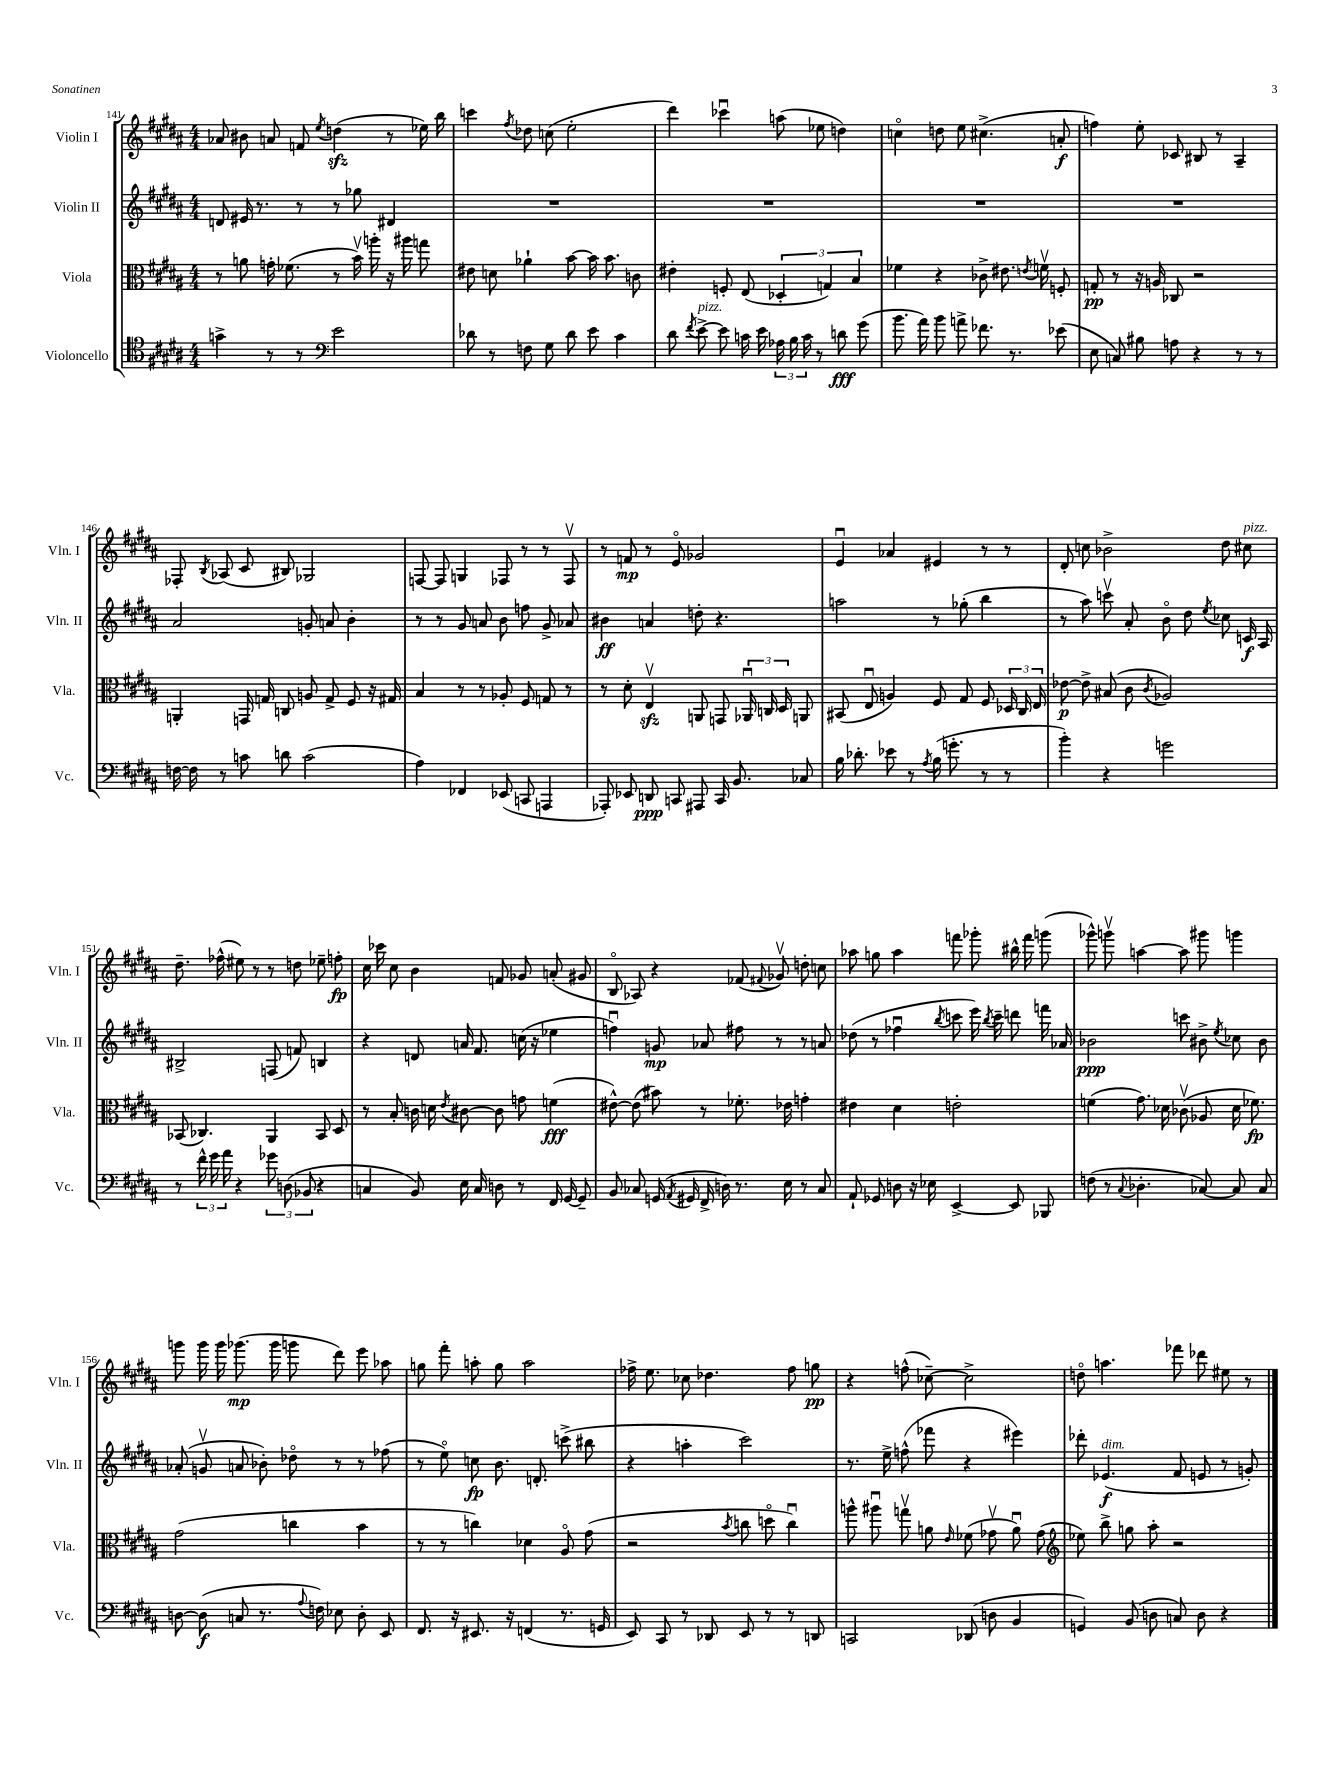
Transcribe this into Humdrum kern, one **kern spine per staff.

**kern	**kern	**kern	**kern
*staff4	*staff3	*staff2	*staff1
*clefC4	*clefC3	*clefG2	*clefG2
*k[f#c#g#d#a#]	*k[f#c#g#d#a#]	*k[f#c#g#d#a#]	*k[f#c#g#d#a#]
*M4/4	*M4/4	*M4/4	*M4/4
4g^	8r	8d	8a-
.	8a	16e#	8b#
.	.	8.r	.
8r	16g'	.	8a
.	(8.f-	.	.
8r	.	8r	8f
*clefF4	*	*	*
.	.	.	8qee
2e	8r	8r	(4dd
.	16bv)	8gg-	.
.	16aa'	.	.
.	16r	4d#	8r
.	16aa#	.	.
.	8gg	.	16ee-)
.	.	.	16bb
=	=	=	=
8d-	8e#	1r	4ccc
8r	8d	.	.
.	.	.	8qff#
8F	4a-`	.	8dd-
8G#	.	.	(8cc
8d-	[8b	.	2ee'
8e	16b]	.	.
.	8.b	.	.
4c#	.	.	.
.	8c	.	.
=	=	=	=
8d#	4e#'	1r	4ddd#)
8qf#	.	.	.
[8e^	.	.	.
8e]	8F'	.	4ccc-u
16c	(8E	.	.
16e	.	.	.
24A-	6D-'	.	(8aa
24B	.	.	.
24c	.	.	.
8r	.	.	8ee-
.	6G)	.	.
8d	.	.	4dd)
.	6B	.	.
(8g#	.	.	.
=	=	=	=
8.b	4f-	1r	4cco
16a#)	.	.	.
8b	4r	.	8dd
8a^	.	.	8ee
8.f-	8c-^	.	(4.cc#^
.	8.e#	.	.
8.r	.	.	.
.	8qe	.	.
.	16fv	.	.
(8e-	8F'	.	8a'
=	=	=	=
8E	8G'	1r	4ff)
8C)	8r	.	.
8B#	16r	.	8ee'
.	16A	.	.
8A	8C-	.	8c-
4r	2r	.	8B#
.	.	.	8r
8r	.	.	4A#~
8r	.	.	.
=	=	=	=
[16F	4AA'	2a#	8F-'
16F]	.	.	.
.	.	.	8qB
8r	.	.	(8A-
8c	16GG	.	8c#
.	16G	.	.
8d	8C	.	8B#)
(2c	8A	8g'	2G-
.	8G^	8a	.
.	8F#	4b'	.
.	16r	.	.
.	16G#	.	.
=	=	=	=
4A#)	4B	8r	[8F
.	.	8r	8F]
4FF-	8r	8g#	4G
.	8r	8a	.
(8EE-	8A-'	8b	8F-
8CC	8F#	8ff	8r
4AAA	8G	8g#^	8r
.	8r	8a-	8F-v
=	=	=	=
8AAA-')	8r	4b#	8r
8EE-	8d#'	.	8f
8DD	4Ev	4a	8r
8CC	.	.	8eo
8AAA#	8AA	8dd'	2g-
16CC	8GG	4.r	.
8.BB	.	.	.
.	24AA-u	.	.
.	24C	.	.
.	24D#	.	.
8C-	8AA	.	.
=	=	=	=
16B	(8BB#	2aa	4eu
8.d-'	.	.	.
.	8Eu	.	.
8e-	4A)	.	4a-
8r	.	.	.
8qA#	.	.	.
(16B	8F#	8r	4e#
8.g'	.	.	.
.	8G#	(8gg-'	.
8r	8F#	4bb	8r
8r	24D-	.	8r
.	24C#	.	.
.	24E	.	.
=	=	=	=
4b')	[8e-	8r	8d#'
.	8e-^]	8aa#)	8cc
4r	(8B#	8cccv	2b-^
.	8c#	8a#'	.
.	8qc#	.	.
2g	2A-)	8bo	.
.	.	8dd#	.
.	.	8qee	.
.	.	8cc-	8dd#
.	.	16c	8cc#
.	.	16A#	.
=	=	=	=
8r	(8BB-	2B#^	8.dd#~
24f#^^	4.C-)	.	.
24g#	.	.	.
.	.	.	(16ff-^^
24a#	.	.	.
4r	.	.	8ee#)
.	.	.	8r
12g-	4AA#	(8F	8r
(12D	.	.	.
.	.	8f)	8dd
12BB-	.	.	.
4r	8BB-	4B	8ee-~
.	8D#	.	8ff'
=	=	=	=
4C	8r	4r	16cc#
.	.	.	16ccc-
.	8B'	.	8cc#
8BB)	16c	8d	4b
.	16d	.	.
.	8qe	.	.
16E	[8c#	16a	.
16C	.	8.f#	.
8D	8c#]	.	8f
8r	8g	(16cc	8g-
.	.	16r	.
16FF#	(4f	4ee-	(8a'
[16GG#	.	.	.
8GG#~]	.	.	8g#
=	=	=	=
8BB	[8e#^^)	4ffu)	8Bo
8C-	(8e#]	.	8A-)
(16GG	8b#)	8g	4r
8qAA#	.	.	.
16GG#	.	.	.
16FF#^	8r	8a-	.
16D)	.	.	.
8.r	8.f-'	8ff#	(8f-
.	.	.	8qqf#
.	.	8r	8g-v)
16E	16e-	.	.
8r	4g'	8r	8dd'
8C-	.	8a	8cc
=	=	=	=
8AA#`	4e#	(8dd-	8aa-
8GG-	.	8r	8gg
8D	4d#	4ff-u	4aa-
16r	.	.	.
16E-	.	.	.
.	.	8qbb	.
[4EE^	2e'	8ccc	8fff
.	.	16eee)	8ggg-'
.	.	8qbb	.
.	.	16ccc~	.
8EE]	.	8ddd	16bb#^^
.	.	.	16fff
8BBB-	.	16fff	(8ggg
.	.	16a-	.
=	=	=	=
(8F	(4f	2b-	8ggg-^^)
8r	.	.	8gggv
8qqC#	.	.	.
4.D-'	8.g#)	.	[4aa
.	16d-	.	.
.	(8c-v	8ccc	8aa]
[8C-)	8A-	8b#^	8ggg#
.	.	8qee	.
8C-]	16d-	8cc-	4ggg
.	8.f-)	.	.
8C-	.	8b#	.
=	=	=	=
[8D	(2g#	(8a-'	8ggg
(8D]	.	8gv	16ggg
.	.	.	16ggg
8C	.	8a	(8.ggg-
8.r	.	8b-')	.
.	.	.	16ggg-
.	4cc	8dd-o	8ggg
8qqA#	.	.	.
16F)	.	.	.
8E-	.	8r	8ddd#)
8D'	4b	8r	8eee
8EE	.	(8ff-	8aa-
=	=	=	=
8.FF#	8r	8r	8gg
.	8r	8eeo)	8fff#'
16r	.	.	.
8.EE#	4cc)	8cc	8aa'
.	.	8.b	8gg
16r	.	.	.
(4FF	4d-	.	2aa
.	.	8.d'	.
8.r	8A#o	(8ccc^	.
.	(8g#	8bb#	.
16GG	.	.	.
=	=	=	=
8EE)	2r	4r	16ff-^
.	.	.	8.ee
8CC#	.	.	.
8r	.	4aa'	8cc-
8DD-	.	.	4.dd-
.	8qb	.	.
8EE	8cc	2ccc#)	.
8r	8ddo	.	.
8r	4ccu)	.	8ff-
8DD	.	.	8gg
=	=	=	=
2CC	8aa^^	8.r	4r
.	8aa#u	.	.
.	.	16ee^	.
.	8ggv	(8ff^^	(8ff^^
.	8a	8fff-	[8cc-~)
.	16qqe	.	.
(8DD-	(8f-	4r	2cc-^]
8D	8g-v	.	.
4BB	8au)	4eee#)	.
.	(8g-	.	.
=	=	=	=
*	*clefG2	*	*
4GG)	8ee-)	8ddd-'	8ddo
.	8bb^	(4.e-	4.aa
(8BB	8gg	.	.
8D	8aa#'	.	.
8C)	2r	8f#	8fff-
8D	.	8e	8ddd-
4r	.	8r	8ee#
.	.	8g')	8r
==	==	==	==
*-	*-	*-	*-
